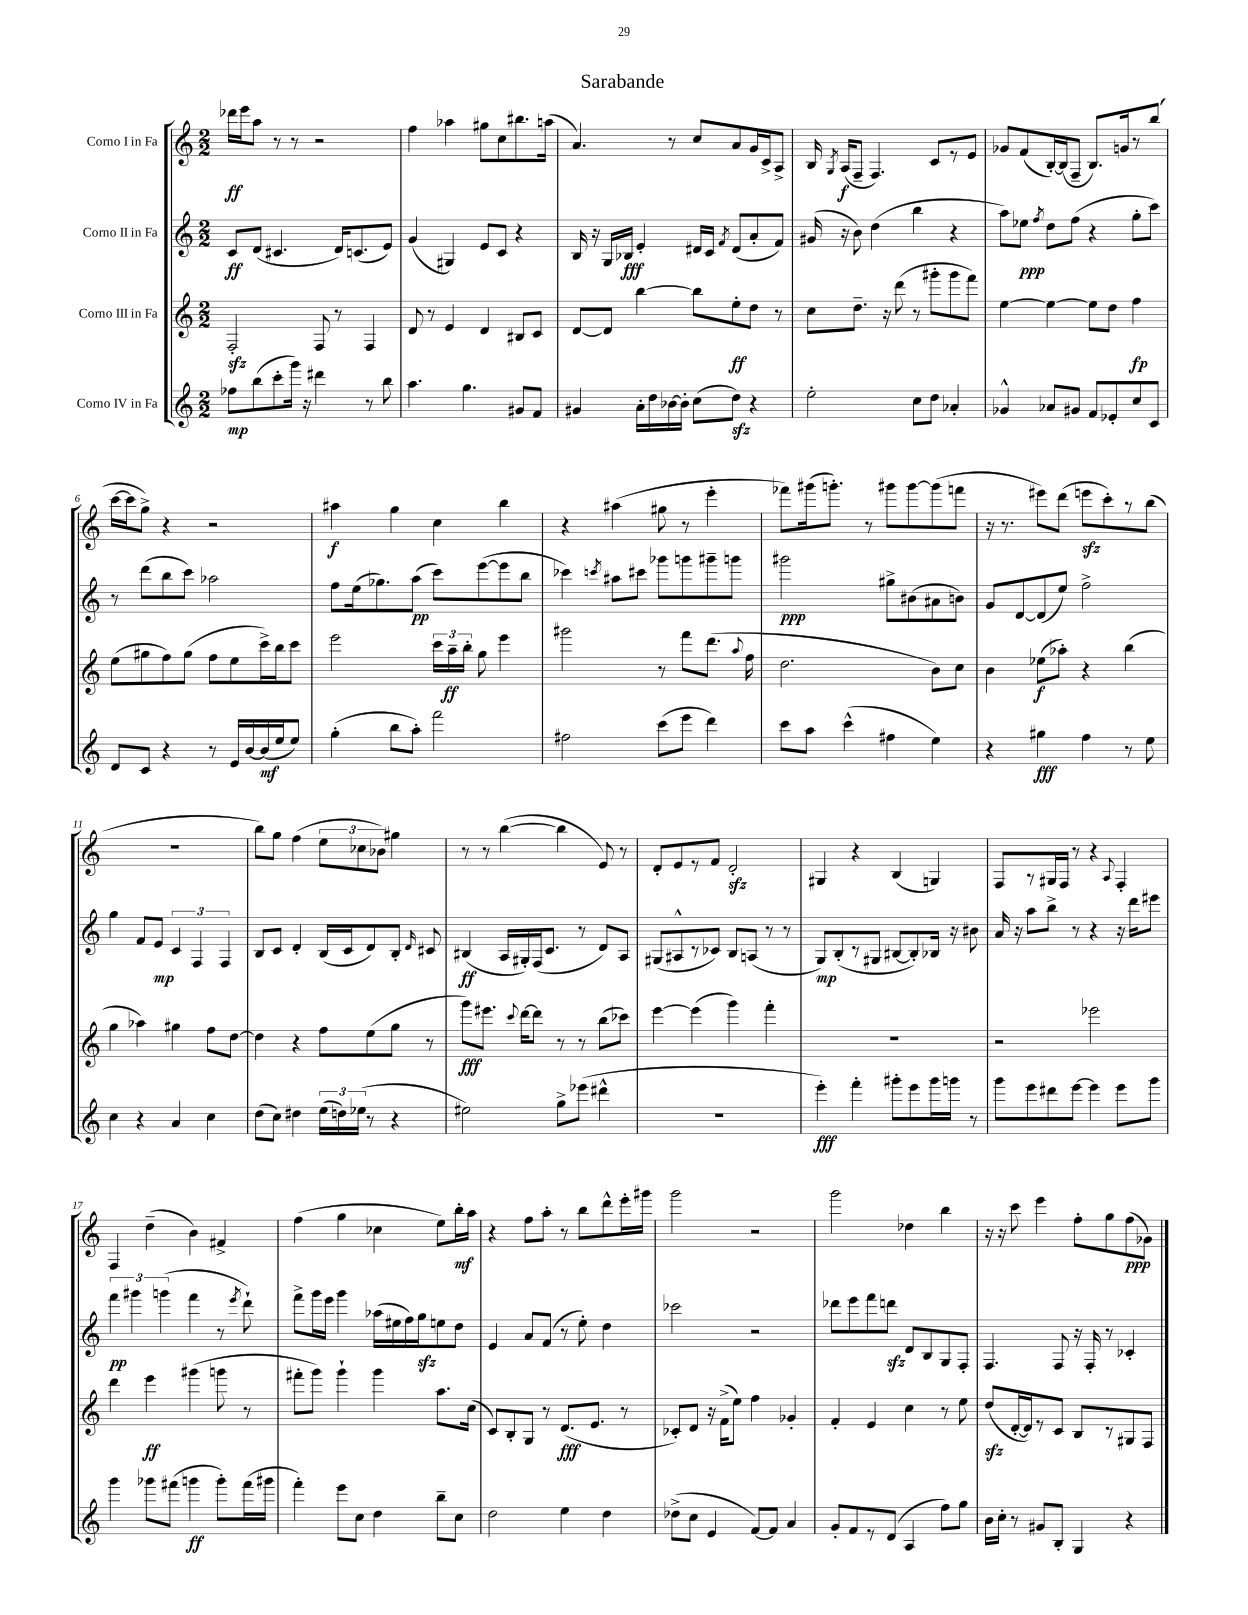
\header { title = "Sarabande" }
<<
\new StaffGroup <<
\new Staff = "s0" \with { instrumentName = "Corno I in Fa" } {
    \clef treble \key c \major \numericTimeSignature \time 2/2
    \autoBeamOff des'''16[\ff e'''16 a''8] r8 r8 r2 |
    f''4 aes''4 gis''8[ c''8 bis''8. a''16]( |
    a'4.) r8 c''8[ a'8 g'16 c'16-> a8]-> |
    b16 \acciaccatura { g8 } a16[\f( f8]-- f4.) c'8[ r8 e'8] |
    ges'8[ f'8( b16~-.) b16( f8]-- b8.[) g'16 r8 b''8]( |
    c'''16[~ c'''16 g''8]->) r4 r2 |
    ais''4\f g''4 c''4 b''4 |
    r4 ais''4( gis''8 r8 e'''4-. |
    fes'''8[) gis'''16( g'''8.]-.) r8 gis'''8[ gis'''8~ gis'''8( f'''8] |
    r16 r8. eis'''8[) d'''8]( e'''8[\sfz c'''8-.) r8 b''8]( |
    R1 |
    b''8[) g''8] f''4( \tuplet 3/2 { e''8[ ces''8 bes'8]) } gis''4 |
    r8 r8 b''4~( b''4 e'8) r8 |
    d'8[-. e'8 r8 f'8] d'2-.\sfz |
    gis4 r4 b4( g4) |
    f8[ r8 gis16 f16] r8 r4 \appoggiatura { a8 } f4-. |
    f4 d''4--( b'4) fis'4-> |
    f''4( g''4 ces''4 e''8[) b''16-.\mf a''16] |
    r4 f''8[ a''8]-. r8 b''8[ d'''8-^ e'''16-. gis'''16] |
    g'''2 r2 |
    g'''2 des''4 b''4 |
    r16 r16 c'''8 e'''4 f''8[-. g''8 f''8\ppp( ges'8]) \bar "|." |
}
\new Staff = "s1" \with { instrumentName = "Corno II in Fa" } {
    \clef treble \key c \major \numericTimeSignature \time 2/2
    \autoBeamOff c'8[\ff d'8]( cis'4. d'16[) c'8.( e'8]) |
    g'4( gis4) e'8[ c'8] r4 |
    b16 r16 g16[ bes16]\fff e'4-. dis'16[ c'16] \acciaccatura { f'8 } dis'8[( a'8-. f'8]) |
    gis'16( r16 b'8) d''4( b''4 r4 |
    a''8[) ees''8]\ppp \acciaccatura { f''8 } d''8[ f''8]( r4 g''8[-. c'''8]) |
    r8 d'''8[( b''8 c'''8]) aes''2 |
    f''8[ e''16( ges''8.) a''8]\pp( c'''8[) e'''8~( e'''8 b''8] |
    ces'''4) \acciaccatura { c'''8 } ais''8[ cis'''8] ges'''8[ g'''8 gis'''8-- g'''8] |
    gis'''2\ppp gis''8[-> bis'8( ais'8 b'8]) |
    g'8[ d'8~ d'8( e''8]) f''2-> |
    g''4 f'8[ e'8]\mp \tuplet 3/2 { c'4 f4 f4 } |
    b8[ c'8] d'4-. b16[( c'16 d'8) b8]-. \grace { d'16 } cis'8 |
    bis4\ff( a16[ gis16-.) f16( c'8.] r8 d'8[) a8] |
    gis8[( ais8-^ r8 ces'8]) b8[ a8]( r8 r8 |
    g8[\mp) b8-.( r8 gis8] bis8[~ bis8-.) bes16] r16 bis'8 |
    a'16 r16 a''8[ b''8]-> r8 r4 r16 d'''16[ eis'''8] |
    \tuplet 3/2 { f'''4\pp gis'''4 g'''4( } f'''4 r8 \acciaccatura { e'''8 } d'''8-!) |
    f'''8[-> g'''16 e'''16] g'''4 aes''16[( eis''16 f''16) g''16\sfz e''8 d''8] |
    e'4 a'8[ f'8]( r8 e''8-.) d''4 |
    ces'''2 r2 |
    des'''8[ e'''8 f'''8 d'''8]\sfz d'8[ b8 g8 f8]-. |
    f4. f8 r16 f16-. r8 ces'4-. \bar "|." |
}
\new Staff = "s2" \with { instrumentName = "Corno III in Fa" } {
    \clef treble \key c \major \numericTimeSignature \time 2/2
    \autoBeamOff f2-.\sfz f8 r8 f4 |
    d'8 r8 e'4 d'4 bis8[ c'8] |
    d'8[~ d'8] b''4~ b''8[ e''8-.\ff d''8] r8 |
    c''8[ d''8.]-- r16 d'''8( r8 gis'''8[-. gis'''8 f'''8]) |
    e''4~ e''4~ e''8[ d''8] f''4\fp |
    e''8[( gis''8 f''8) gis''8]( f''8[ e''8 c'''16->) b''16 c'''8] |
    e'''2 \tuplet 3/2 { c'''16[ a''16--\ff b''16]-. } g''8 e'''4 |
    gis'''2 r8 f'''8[ d'''8.]( \appoggiatura { a''8 } f''16 |
    d''2. b'8[) c''8] |
    b'4 ees''8[\f( aes''8]-.) r4 b''4( |
    g''4 aes''4) gis''4 f''8[ d''8]~ |
    d''4 r4 f''8[ e''8( g''8] r8 |
    g'''8[\fff) eis'''8.] \appoggiatura { c'''8 } d'''16[~ d'''8] r8 r8 b''8[( ces'''8]) |
    e'''4~ e'''4( g'''4) f'''4-. |
    R1 |
    r2 ees'''2 |
    d'''4 e'''4\ff gis'''4( g'''8 r8 |
    fis'''8[-. g'''8]) g'''4-! g'''4 a''8.[ c''16]( |
    c'8[) b8-. g8] r8 d'8.[\fff( e'8.] r8 |
    ces'8[-.) d'8] r16 f'16[->( e''8]) f''4 ges'4-. |
    f'4-. e'4 c''4 r8 e''8 |
    d''8[\sfz( d'16~-. d'16) r8 c'8] b8[ r8 gis8 f8] \bar "|." |
}
\new Staff = "s3" \with { instrumentName = "Corno IV in Fa" } {
    \clef treble \key c \major \numericTimeSignature \time 2/2
    \autoBeamOff fes''8[\mp b''8( c'''8-. g'''16]) r16 dis'''4 r8 b''8 |
    a''4. g''4. gis'8[ f'8] |
    gis'4 a'16[-. d''16 bes'16~ bes'16]-. c''8[( d''8]\sfz) r4 |
    e''2-. c''8[ d''8] aes'4-. |
    ges'4-^ aes'8[ gis'8] f'8[ ees'8-. c''8 c'8] |
    d'8[ c'8] r4 r8 e'16[ b'16~ b'16\mf( e''16 e''8]) |
    g''4-.( b''8[ a''8]-.) f'''2 |
    fis''2 c'''8[( e'''8] d'''4) |
    c'''8[ a''8] c'''4-^( fis''4 e''4) |
    r4 gis''4\fff f''4 r8 e''8 |
    c''4 r4 a'4 c''4 |
    d''8[( c''8]) dis''4 \tuplet 3/2 { e''16[( d''16) ees''16]( } r8 r4 |
    eis''2) g''8[-> ees'''8]( dis'''4-^ |
    R1 |
    e'''4-.\fff) f'''4-. gis'''8[-. e'''8 gis'''16 g'''16] r8 |
    g'''8[ e'''8 dis'''8 e'''8]~ e'''4 e'''8[ g'''8] |
    g'''4 ges'''8[ fis'''8]( g'''4\ff g'''8[-.) fis'''16( gis'''16] |
    f'''4-.) e'''8[ c''8] d''4 b''8[-- c''8] |
    d''2 e''4 d''4 |
    des''8[->( c''8] e'4 f'8[~) f'8] a'4 |
    g'8[-. f'8 r8 d'8]( a4 f''8[) g''8] |
    b'16[ c''16]-. r8 gis'8[ b8]-. g4 r4 \bar "|." |
}
>>
>>
